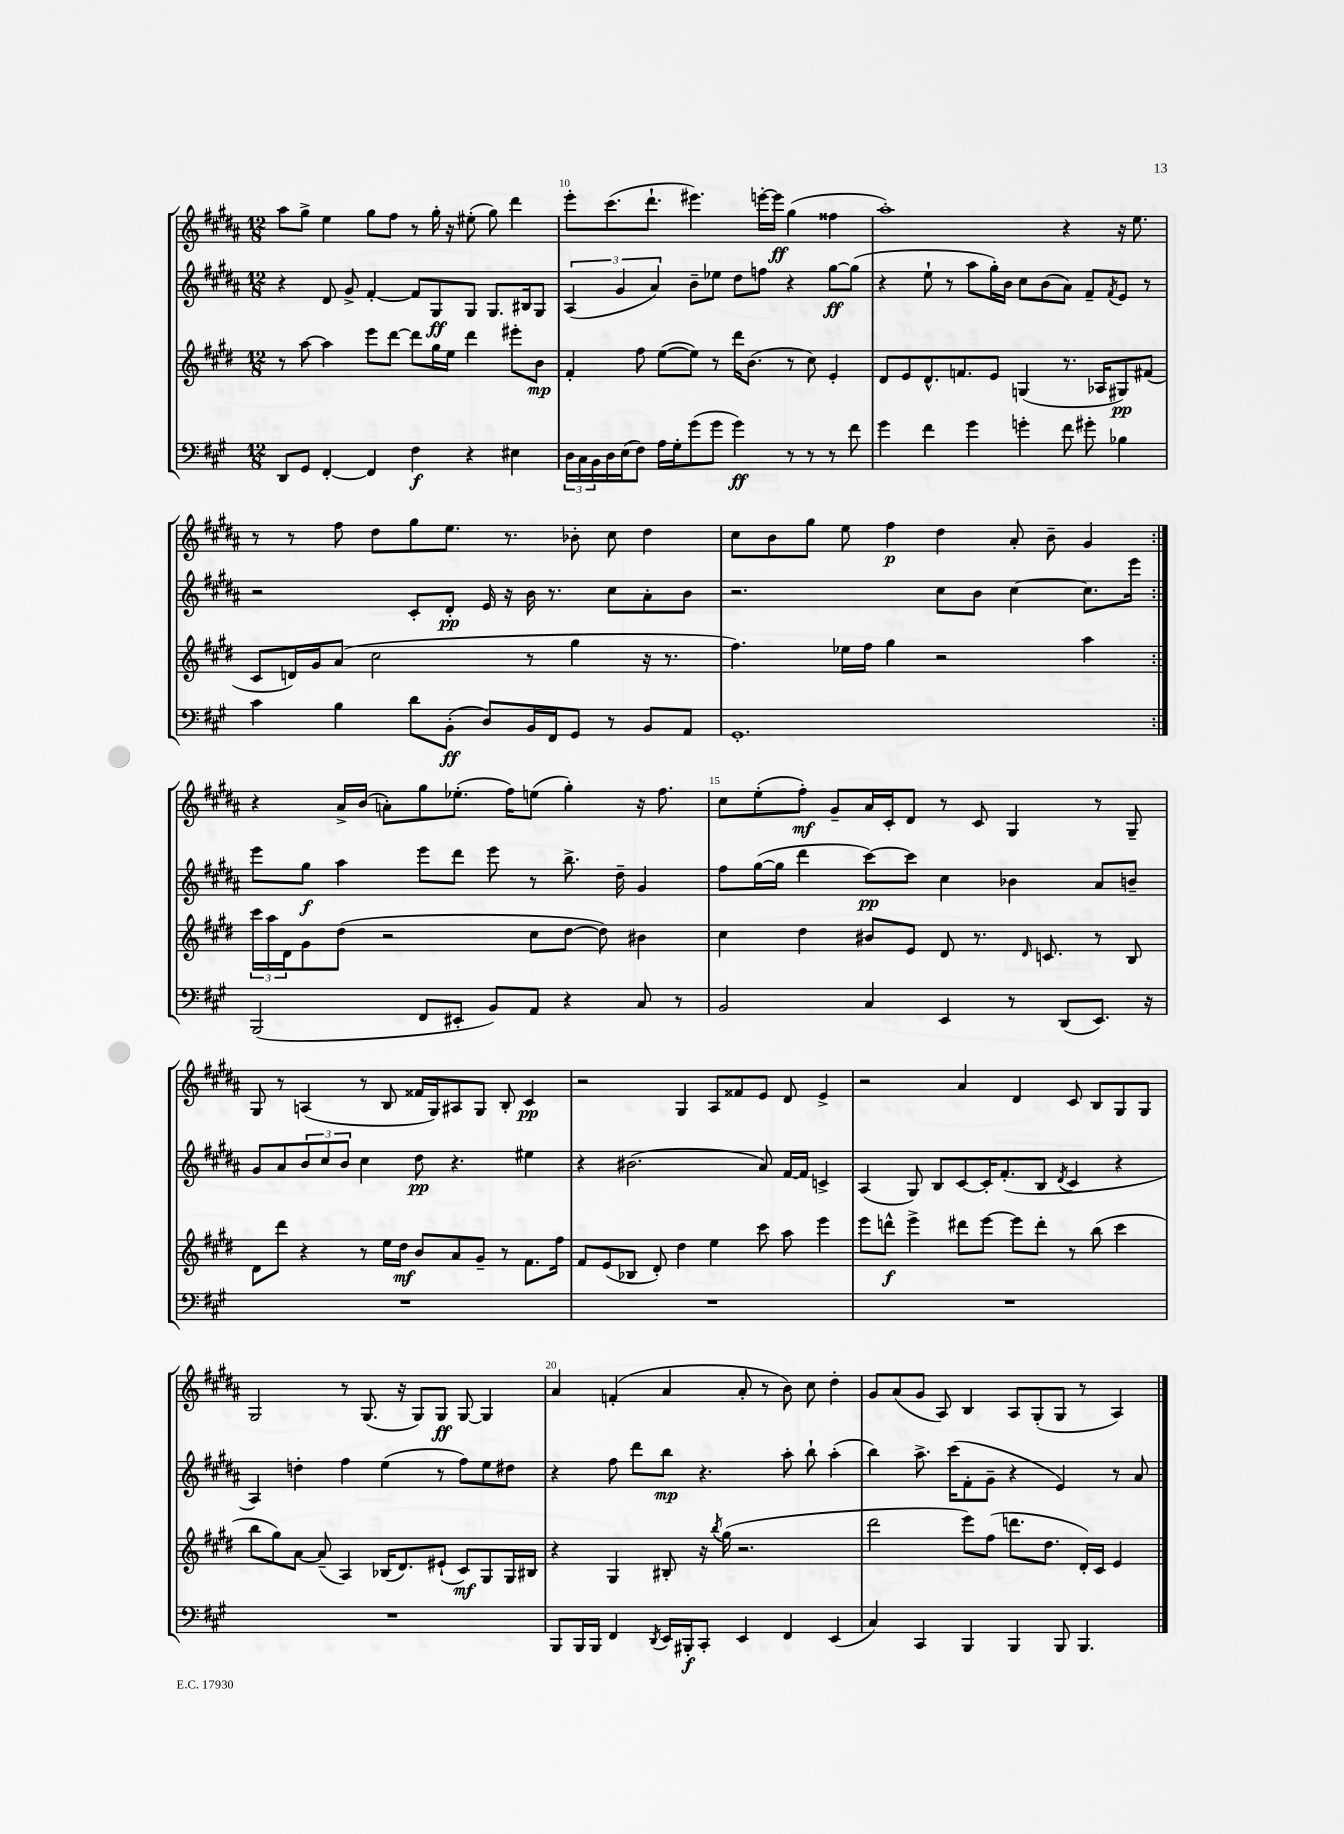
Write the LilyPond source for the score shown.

<<
\new StaffGroup <<
\new Staff = "s0" {
    \clef treble \key b \major \numericTimeSignature \time 12/8
    \repeat volta 2 { ais''8 gis''8-> e''4 gis''8 fis''8 r8 gis''16-. r16 eis''8-.( gis''8) dis'''4 |
    e'''8-. cis'''8.( dis'''8.-! eis'''4.) e'''16~-. e'''16\ff gis''4( fisis''4 |
    ais''1-.) r4 r16 e''8. |
    r8 r8 fis''8 dis''8 gis''8 e''8. r8. bes'8-. cis''8 dis''4 |
    cis''8 b'8 gis''8 e''8 fis''4\p dis''4 ais'8-. b'8-- gis'4 | }
    r4 ais'16-> b'16( a'8-.) gis''8 ees''8.-.( fis''16) e''8( gis''4-.) r16 fis''8. |
    cis''8 e''8-.( fis''8-.\mf) gis'8-- ais'16 cis'16-. dis'8 r8 cis'8 gis4 r8 gis8-- |
    gis8 r8 a4( r8 b8 fisis'16 gis16) ais8 gis8 b8-. cis'4\pp |
    r2 gis4 ais8 fisis'8 e'8 dis'8 e'4-> |
    r2 ais'4 dis'4 cis'8 b8 gis8 gis8 |
    gis2 r8 gis8.( r16 gis8) gis8\ff gis8~ gis4 |
    ais'4 f'4-.( ais'4 ais'8-. r8 b'8) cis''8 dis''4-. |
    gis'8 ais'8( gis'8 ais8) b4 ais8 gis8-.( gis8 r8 ais4) \bar "|." |
}
\new Staff = "s1" {
    \clef treble \key b \major \numericTimeSignature \time 12/8
    \repeat volta 2 { r4 dis'8 gis'8-> fis'4~-. fis'8 gis8\ff gis8 gis8. bis16 gis8 |
    \tuplet 3/2 { ais4( gis'4 ais'4) } b'8-- ees''8 dis''8 f''8 r4 gis''8~\ff gis''8( |
    r4 e''8-! r8 ais''8 gis''16-.) b'16 cis''8 b'8( ais'8) fis'8-- \acciaccatura { fis'8 } e'8 r8 |
    r2 cis'8-. dis'8-.\pp e'16 r16 b'16 r8. cis''8 ais'8-. b'8 |
    r2. cis''8 b'8 cis''4~ cis''8. e'''16 | }
    e'''8 gis''8\f ais''4 e'''8 dis'''8 e'''8 r8 b''8.-> dis''16-- gis'4 |
    fis''8 gis''16~( gis''16 dis'''4 cis'''8~\pp) cis'''8 cis''4 bes'4 ais'8 b'8-- |
    gis'8 ais'8 \tuplet 3/2 { b'8 cis''8 b'8 } cis''4 dis''8\pp r4. eis''4 |
    r4 bis'2.( ais'8) fis'16~ fis'16 c'4-> |
    ais4( gis8) b8 cis'8~ cis'16-. fis'8.-.( b8 \acciaccatura { dis'8 } cis'4 r4 |
    ais4) d''4-. fis''4 e''4( r8 fis''8) e''8 dis''8 |
    r4 fis''8 dis'''8 b''8\mp r4. ais''8-. b''8-! ais''4-.( |
    b''4) ais''8.-> cis'''16( fis'8-. gis'8-- r4 e'4) r8 ais'8 \bar "|." |
}
\new Staff = "s2" {
    \clef treble \key e \major \numericTimeSignature \time 12/8
    \repeat volta 2 { r8 a''8~ a''4 e'''8 dis'''8~ dis'''8 gis''16 e''16 dis'''4 eis'''8-. b'8\mp |
    fis'4-. fis''8 e''8~( e''8) r8 dis'''16 b'8.( r8 cis''8) e'4-. |
    dis'8 e'8 dis'8.-^ f'8. e'8 g4( r8. aes16 gis8\pp) fis'8( |
    cis'8 d'16) gis'16 a'8( cis''2 r8 gis''4 r16 r8. |
    fis''4.) ees''16 fis''16 gis''4 r2 a''4 | }
    \tuplet 3/2 { cis'''16 a''16 dis'16 } gis'8 dis''8( r2 cis''8 dis''8~ dis''8) bis'4 |
    cis''4 dis''4 bis'8 e'8 dis'8 r8. \grace { dis'16 } c'8. r8 b8 |
    dis'8 dis'''8 r4 r8 e''16 dis''16\mf b'8 a'8 gis'8-- r8 fis'8. fis''16 |
    fis'8 e'8( bes8 dis'8-.) dis''4 e''4 cis'''8 a''8 e'''4 |
    e'''8 d'''8-^\f e'''4-> dis'''8 e'''8~ e'''8 dis'''8-. r8 b''8( cis'''4 |
    b''8 gis''8) a'8~ a'8--( a4) bes16( dis'8.) eis'8-!( cis'8\mf) gis8 gis16 bis16 |
    r4 gis4 bis8-. r16 \acciaccatura { b''8 } gis''16( r2. |
    dis'''2 e'''8) fis''8( d'''8. dis''8. dis'16-.) cis'16 e'4 \bar "|." |
}
\new Staff = "s3" {
    \clef bass \key a \major \numericTimeSignature \time 12/8
    \repeat volta 2 { d,8 gis,8 fis,4~-. fis,4 fis4\f r4 eis4 |
    \tuplet 3/2 { d16 cis16 b,16 } d16 e16( fis8) a16 gis16-. gis'8( gis'8 gis'4\ff) r8 r8 r8 fis'8 |
    gis'4 fis'4 gis'4 g'4-. fis'8 gis'8-. bes4 |
    cis'4 b4 d'8 b,8-.\ff( d8) b,16 fis,16 gis,8 r8 b,8 a,8 |
    gis,1.-. | }
    b,,2( fis,8 eis,8-. b,8) a,8 r4 cis8 r8 |
    b,2 cis4 e,4 r8 d,8( e,8.) r16 |
    R1. |
    R1. |
    R1. |
    R1. |
    b,,8 b,,16 b,,16 fis,4 \acciaccatura { d,8 } e,16 bis,,16-.\f cis,8-. e,4 fis,4 e,4( |
    cis4) cis,4 b,,4 b,,4 b,,8 b,,4. \bar "|." |
}
>>
>>
\layout { \context { \Score currentBarNumber = #9 \override BarNumber.break-visibility = ##(#f #t #t) barNumberVisibility = #(every-nth-bar-number-visible 5) } }
